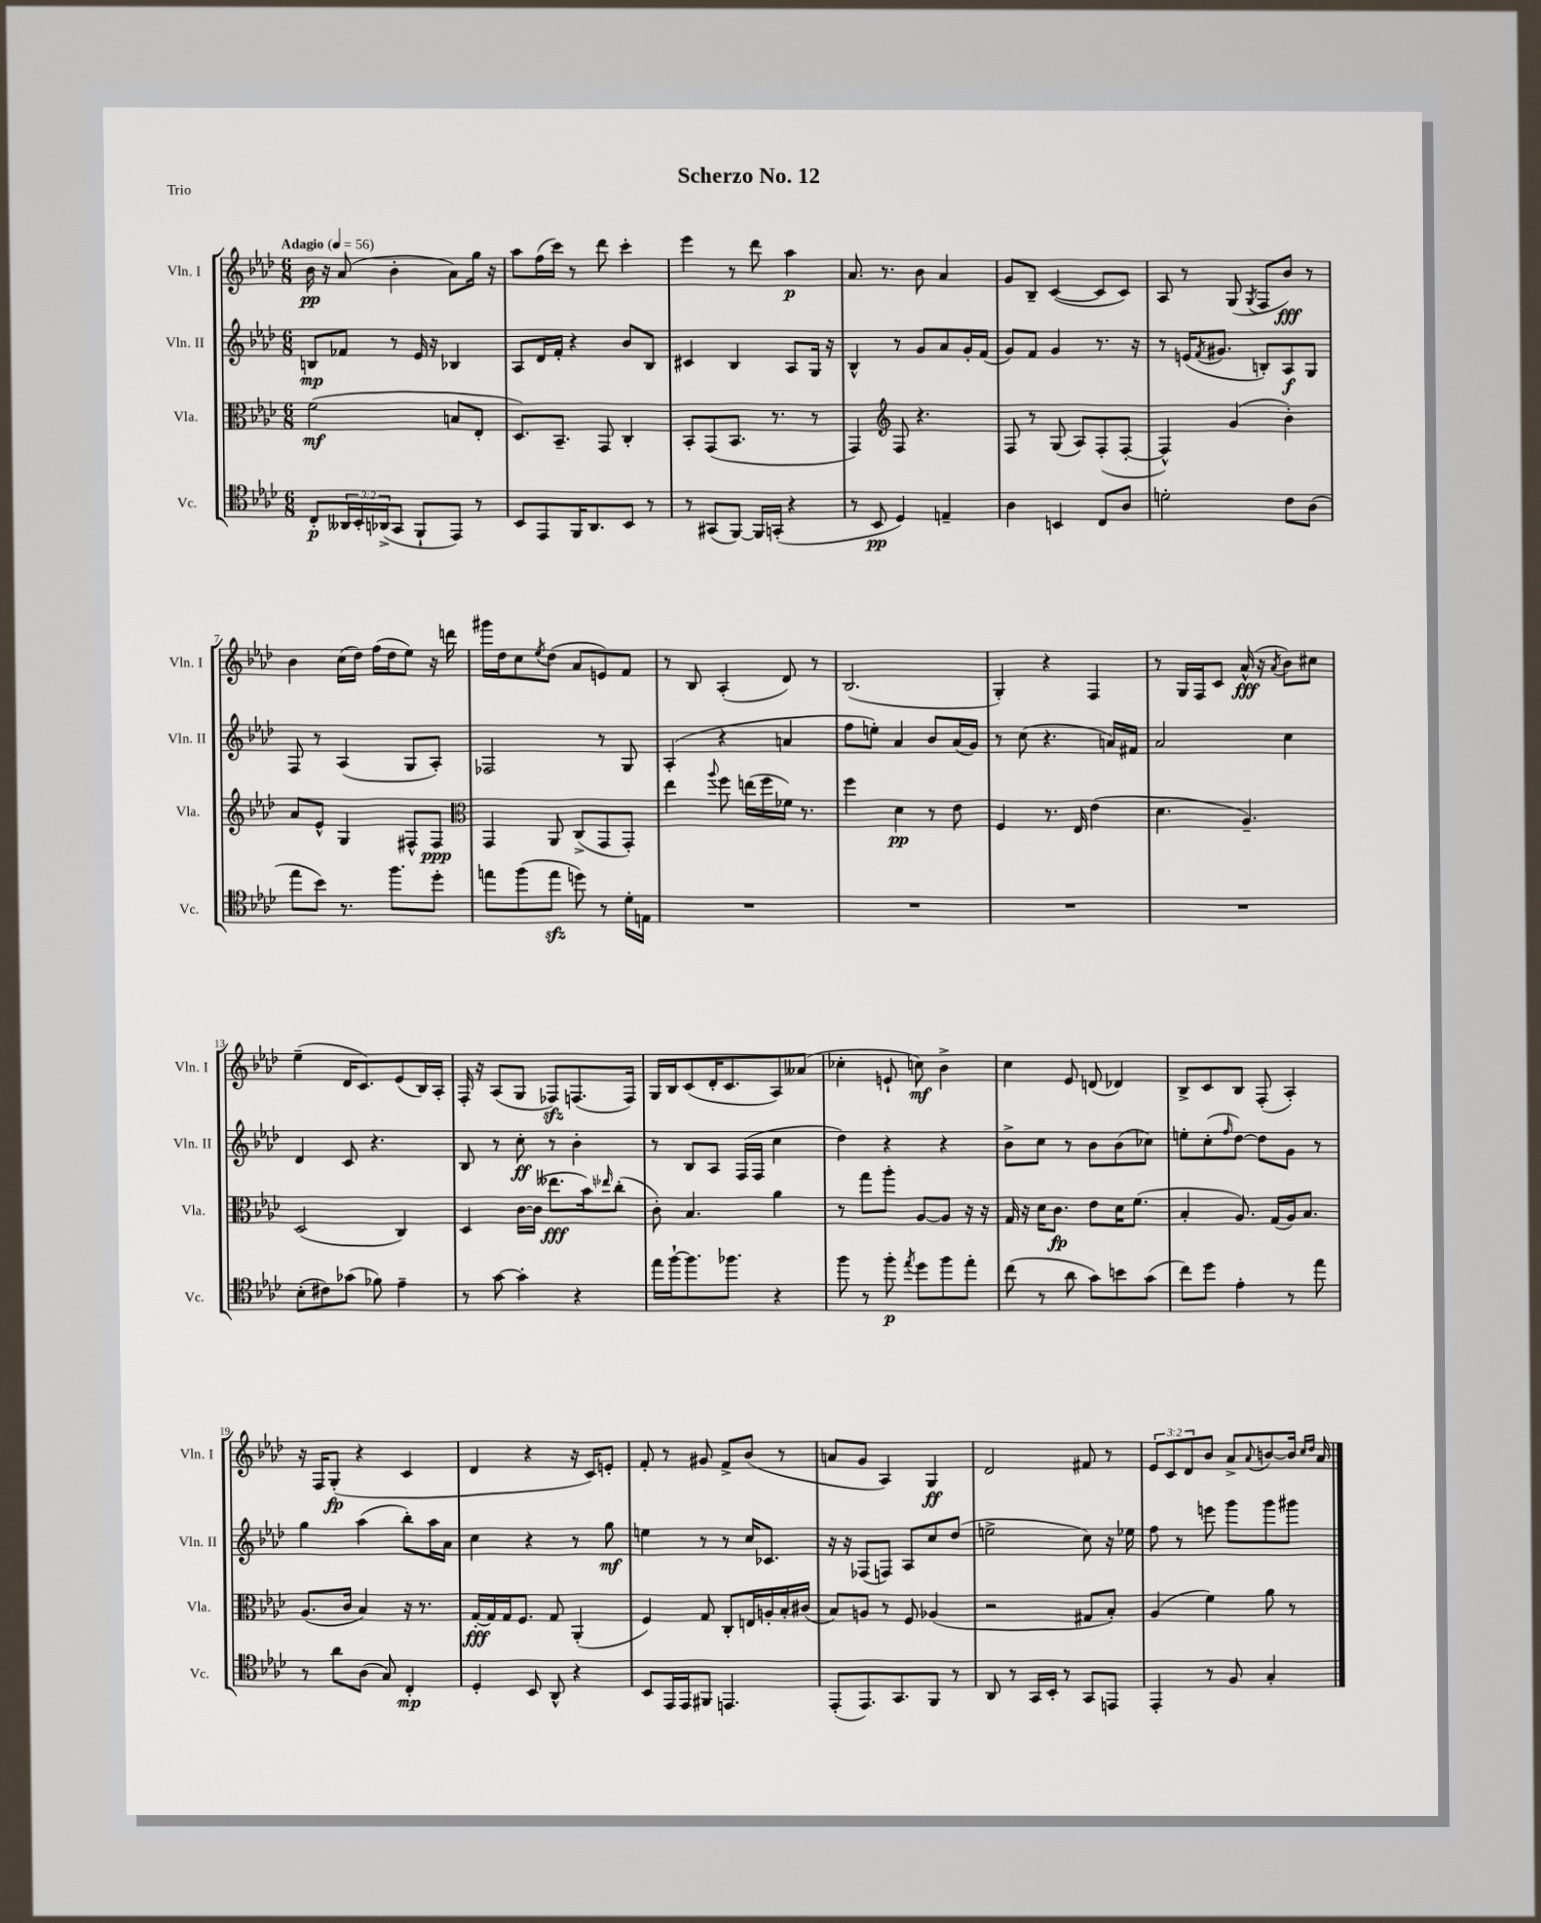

**kern	**dynam	**kern	**dynam	**kern	**dynam	**kern	**dynam
*part4	*part4	*part3	*part3	*part2	*part2	*part1	*part1
*staff4	*staff4	*staff3	*staff3	*staff2	*staff2	*staff1	*staff1
*I"Vc.	*	*I"Vla.	*	*I"Vln. II	*	*I"Vln. I	*
*I'Vc.	*	*I'Vla.	*	*I'Vln. II	*	*I'Vln. I	*
*clefC4	*	*clefC3	*	*clefG2	*	*clefG2	*
*k[b-e-a-d-]	*	*k[b-e-a-d-]	*	*k[b-e-a-d-]	*	*k[b-e-a-d-]	*
*M6/8	*	*M6/8	*	*M6/8	*	*M6/8	*
*MM56	*	*MM56	*	*MM56	*	*MM56	*
=1	=1	=1	=1	=1	=1	=1	=1
!	!	!	!	!	!	!LO:TX:a:B:t=Adagio	!
8C'/L	p	(2f\	mf	8Bn/L	mp	16b-\	pp
.	.	.	.	.	.	16r	.
24AA--X/L	.	.	.	8f-X/J	.	(8a-/	.
24BB-'/	.	.	.	.	.	.	.
(24AA-X^/J	.	.	.	.	.	.	.
8GG/J	.	.	.	8r	.	4b-'\	.
8FF`/L	.	.	.	16e-/	.	.	.
.	.	.	.	16r	.	.	.
8EE-/J)	.	8Bn/L	.	4B-X/	.	8a-\L)	.
8r	.	8E-'/J	.	.	.	16gg\Jk	.
.	.	.	.	.	.	16r	.
=2	=2	=2	=2	=2	=2	=2	=2
8BB-/L	.	8.D-/L)	.	8A-/L	.	8aa-\L	.
8EE-/	.	.	.	16d-/L	.	(16ff\L	.
.	.	8.BB-~/J	.	16f'/JJ	.	16ccc\JJ)	.
16FF/K	.	.	.	4r	.	8r	.
8.AA-/	.	.	.	.	.	.	.
.	.	8GG/	.	.	.	8ddd-\	.
8BB-/J	.	4C'/	.	8b-/L	.	4ccc'\	.
8r	.	.	.	8B-/J	.	.	.
=3	=3	=3	=3	=3	=3	=3	=3
8r	.	8BB-'/L	.	4c#X/	.	4eee-\	.
(8GG#X/L	.	(8GG/	.	.	.	.	.
[8FF/J)	.	8.BB-/J	.	4B-/	.	8r	.
16FF/LL]	.	.	.	.	.	8ddd-\	.
(16GGn'/JJ	.	8.r	.	.	.	.	.
4r	.	.	.	8A-/L	.	4aa-\	p
.	.	8r	.	16G/Jk	.	.	.
.	.	.	.	16r	.	.	.
=4	=4	=4	=4	=4	=4	=4	=4
8r	.	4GG/)	.	4B-^^/	.	8.a-/	.
8BB-/	pp	.	.	.	.	.	.
.	.	.	.	.	.	8.r	.
*	*	*clefG2	*	*	*	*	*
4D-/)	.	8F/	.	8r	.	.	.
.	.	4.r	.	8g/L	.	8b-\	.
4En~/	.	.	.	8a-/	.	4a-/	.
.	.	.	.	16g'/L	.	.	.
.	.	.	.	(16f/JJ	.	.	.
=5	=5	=5	=5	=5	=5	=5	=5
4A-\	.	8F/	.	8g/L)	.	8g/L	.
.	.	8r	.	8f/J	.	8B-~/J	.
4BBn/	.	(8G/	.	4g/	.	([4c/	.
.	.	8A-/L)	.	.	.	.	.
8C/L	.	(8F'/	.	8.r	.	8c/L]	.
8A-/J	.	[8F'/J	.	.	.	8c/J)	.
.	.	.	.	16r	.	.	.
=6	=6	=6	=6	=6	=6	=6	=6
2dn'\	.	4F^^/])	.	8r	.	8A-/	.
.	.	.	.	(16en/KL	.	8r	.
.	.	.	.	8qf/	.	.	.
.	.	.	.	8.g#X/J	.	.	.
.	.	(4g/	.	.	.	(8G/	.
.	.	.	.	.	.	8qG/	.
.	.	.	.	8Bn'/L)	.	8F/L	.
8c\L	.	4b-'\)	.	8A-/	f	8b-/J)	fff
(8A-\J	.	.	.	8G/J	.	8r	.
!!LO:LB:g=z
=7	=7	=7	=7	=7	=7	=7	=7
8ee-\L	.	8a-/L	.	8F/	.	4b-\	.
8b-\J)	.	8e-^^/J	.	8r	.	.	.
8.r	.	4G/	.	(4A-/	.	(16cc\LL	.
.	.	.	.	.	.	16dd-\JJ)	.
.	.	.	.	.	.	(16ff\LL	.
8.ff\L	.	.	.	.	.	16dd-\J	.
.	.	8F#X^^/L	.	8G/L	.	8ee-\J)	.
8dd-'\J	.	8F#/J	ppp	8A-'/J)	.	16r	.
.	.	.	.	.	.	16dddn\	.
=8	=8	=8	=8	=8	=8	=8	=8
*	*	*clefC3	*	*	*	*	*
8een\L	.	4GG/	.	2F-X/	.	16ggg#X\LL	.
.	.	.	.	.	.	16dd-\J	.
(8ff\	.	.	.	.	.	8cc\	.
.	.	.	.	.	.	8qee-/	.
8eezz\J	.	8AA-/	.	.	.	(8dd-\J	.
8ddn\)	.	(8C^/L	.	.	.	8a-/L	.
8r	.	8GG/	.	8r	.	8en/)	.
16d-'\LL	.	8GG'/J)	.	8G/	.	8f/J	.
16En\JJ	.	.	.	.	.	.	.
=9	=9	=9	=9	=9	=9	=9	=9
2.r	.	4ee-\	.	(4A-'/	.	8r	.
.	.	.	.	.	.	8B-/	.
.	.	8qqaa-/	.	.	.	.	.
.	.	8ff\	.	4r	.	(4A-'/	.
.	.	(16een\LL	.	.	.	.	.
.	.	16ff\	.	.	.	.	.
.	.	16f-X\JJ)	.	4an/	.	8d-/)	.
.	.	8.r	.	.	.	.	.
.	.	.	.	.	.	8r	.
=10	=10	=10	=10	=10	=10	=10	=10
2.r	.	4ff\	.	8ff\L	.	(2.B-/	.
.	.	.	.	8een'\J)	.	.	.
.	.	4d-\	pp	4a-/	.	.	.
.	.	8r	.	8b-/L	.	.	.
.	.	8e-\	.	(16a-/L	.	.	.
.	.	.	.	16g/JJ)	.	.	.
=11	=11	=11	=11	=11	=11	=11	=11
2.r	.	4F/	.	8r	.	4G'/)	.
.	.	.	.	(8cc\	.	.	.
.	.	8.r	.	4.r	.	4r	.
.	.	16E-/	.	.	.	.	.
.	.	(4e-\	.	.	.	4F/	.
.	.	.	.	16an/LL)	.	.	.
.	.	.	.	16f#X/JJ	.	.	.
=12	=12	=12	=12	=12	=12	=12	=12
2.r	.	4.d-\	.	2a-/	.	8r	.
.	.	.	.	.	.	16G/LL	.
.	.	.	.	.	.	16F/J	.
.	.	.	.	.	.	8c/J	.
.	.	4.A-~/)	.	.	.	(16a-^^/	fff
.	.	.	.	.	.	16r	.
.	.	.	.	.	.	8qa-/	.
.	.	.	.	4cc\	.	8b-\L)	.
.	.	.	.	.	.	8cc#X\J	.
!!LO:LB:g=z
=13	=13	=13	=13	=13	=13	=13	=13
(8B-'\L	.	(2D-/	.	4d-/	.	(4ee-~\	.
8c#X\)	.	.	.	.	.	.	.
(8g-X\J	.	.	.	8c/	.	16d-/KL	.
.	.	.	.	.	.	8.c/)	.
8f-X\)	.	.	.	4.r	.	.	.
4e-~\	.	4C/)	.	.	.	(8e-/	.
.	.	.	.	.	.	16B-/L)	.
.	.	.	.	.	.	16A-'/JJ	.
=14	=14	=14	=14	=14	=14	=14	=14
8r	.	4D-/	.	8B-/	.	16F'/	.
.	.	.	.	.	.	16r	.
[8g\	.	.	.	8r	.	(8A-/L	.
4g'\]	.	[16c\LL	.	8cc'\	ff	8G/J	.
.	.	(16c\JJ]	.	.	.	.	.
.	.	8.ee--X\L	fff	8r	.	8F-Xzz/L)	.
4r	.	.	.	4b-'\	.	(8.Fn/	.
.	.	16b-\k)	.	.	.	.	.
.	.	16qqee-X/	.	.	.	.	.
.	.	(8cc'\J	.	.	.	.	.
.	.	.	.	.	.	16F/Jk)	.
=15	=15	=15	=15	=15	=15	=15	=15
16ee-\LL	.	8c'\)	.	8r	.	16G/LL	.
[16ff`\J	.	.	.	.	.	16B-/J	.
8.ff\]	.	4.B-/	.	8B-/L	.	(8c/	.
.	.	.	.	8A-/J	.	16d-'/K	.
8.ff-X\J	.	.	.	.	.	8.c/	.
.	.	.	.	(16F/LL	.	.	.
.	.	.	.	16F/JJ	.	.	.
4r	.	4a-\	.	4cc\	.	8A-/)	.
.	.	.	.	.	.	(8a--X/J	.
=16	=16	=16	=16	=16	=16	=16	=16
8ff\	.	8r	.	4dd-\)	.	4cc-X'\	.
8r	.	8gg\L	.	.	.	.	.
8ff'\	p	8aa-'\J	.	4r	.	8en`/	.
8qee-/	.	.	.	.	.	.	.
8dd-\L	.	[8A-/L	.	.	.	8ccn\)	mf
8ff\	.	8A-/J]	.	4r	.	4b-^\	.
8ee-'\J	.	16r	.	.	.	.	.
.	.	16r	.	.	.	.	.
=17	=17	=17	=17	=17	=17	=17	=17
(8cc\	.	16G/	.	8b-^\L	.	4cc\	.
.	.	16r	.	.	.	.	.
8r	.	16d-\KL	.	8cc\J	.	.	.
.	.	8.c\J	fp	.	.	.	.
8a-\	.	.	.	8r	.	8e-/	.
8g\L)	.	8e-\L	.	8b-\L	.	(8dn/	.
8bn\	.	16d-\K	.	(8b-\	.	4d-X/)	.
.	.	(8.f\J	.	.	.	.	.
(8g\J	.	.	.	8cc-X\J)	.	.	.
=18	=18	=18	=18	=18	=18	=18	=18
8cc\L)	.	4B-'/	.	8een'\L	.	8B-^/L	.
8dd-\J	.	.	.	(8cc'\	.	8c/	.
.	.	.	.	16qqff/	.	.	.
4e-'\	.	8.A-/)	.	[8dd-\J)	.	8B-/J	.
.	.	.	.	8dd-\L]	.	(8F'/	.
.	.	(16G/LL	.	.	.	.	.
8r	.	16A-/J)	.	8g\J	.	4A-'/)	.
.	.	8.B-/J	.	.	.	.	.
8ee-\	.	.	.	8r	.	.	.
!!LO:LB:g=z
=19	=19	=19	=19	=19	=19	=19	=19
8r	.	(8.A-/L	.	4gg\	.	16r	.
.	.	.	.	.	.	16F/KL	.
8a-\L	.	.	.	.	.	(8G'/J	fp
.	.	16c/Jk	.	.	.	.	.
(8A-\J	.	4B-/)	.	(4aa-\	.	4r	.
8G/)	.	.	.	.	.	.	.
4C'/	mp	16r	.	8bb-'\L)	.	4c/	.
.	.	8.r	.	.	.	.	.
.	.	.	.	16aa-\L	.	.	.
.	.	.	.	16a-\JJ	.	.	.
=20	=20	=20	=20	=20	=20	=20	=20
4D-'/	.	[16G'/LL	fff	4cc\	.	4d-/	.
.	.	16G/]	.	.	.	.	.
.	.	16G/J	.	.	.	.	.
.	.	8.F/J	.	.	.	.	.
8BB-/	.	.	.	4r	.	4r	.
8AA-^^/	.	8G/	.	.	.	.	.
4r	.	(4AA-'/	.	8r	.	16r	.
.	.	.	.	.	.	16c/KL)	.
.	.	.	.	8gg\	mf	8en'/J	.
=21	=21	=21	=21	=21	=21	=21	=21
8BB-/L	.	4F/)	.	4een\	.	8f'/	.
16EE-/L	.	.	.	.	.	8r	.
16EE-/J	.	.	.	.	.	.	.
8FF#X/J	.	8G/	.	8r	.	8g#X/	.
4.EEn/	.	8C'/L	.	8r	.	8f^/L	.
.	.	16En/L	.	16cc/KL	.	(8b-/J	.
.	.	16An'/	.	8.c-X/J	.	.	.
.	.	16B-'/	.	.	.	8r	.
.	.	(16c#X/JJ	.	.	.	.	.
=22	=22	=22	=22	=22	=22	=22	=22
(8EE-'/L	.	8B-/L)	.	16r	.	8an/L	.
.	.	.	.	16r	.	.	.
8.EE-/)	.	8An/J	.	(8F-X/L	.	8g/J	.
.	.	8r	.	8Fn/J)	.	4A-/)	.
8.GG/	.	.	.	.	.	.	.
.	.	8F/	.	8A-/L	.	.	.
8FF/J	.	(4A-X/	.	8cc/	.	4G/	ff
8r	.	.	.	(8dd-/J	.	.	.
=23	=23	=23	=23	=23	=23	=23	=23
8AA-/	.	2r	.	2een^\	.	2d-/	.
8r	.	.	.	.	.	.	.
16GG/LL	.	.	.	.	.	.	.
16BB-'/JJ	.	.	.	.	.	.	.
8r	.	.	.	.	.	.	.
8GG/L	.	8G#X/L	.	8cc\)	.	8f#X/	.
8EEn/J	.	8B-'/J)	.	16r	.	8r	.
.	.	.	.	16ee-X\	.	.	.
=24	=24	=24	=24	=24	=24	=24	=24
4EE-'/	.	(4A-/	.	8ff\	.	12e-/L	.
.	.	.	.	.	.	12c/	.
.	.	.	.	8r	.	.	.
.	.	.	.	.	.	12d-/	.
8r	.	4f\)	.	8eeen\	.	8b-/J	.
8F/	.	.	.	8ggg\L	.	8a-^/L	.
.	.	.	.	.	.	8qqa-/	.
4G'/	.	8a-\	.	8ggg\	.	[8bn/	.
.	.	8r	.	8ggg#X\J	.	16b/Jk]	.
.	.	.	.	.	.	16qqcc/LL	.
.	.	.	.	.	.	16qqdd-/JJ	.
.	.	.	.	.	.	16a-/	.
==	==	==	==	==	==	==	==
*-	*-	*-	*-	*-	*-	*-	*-
